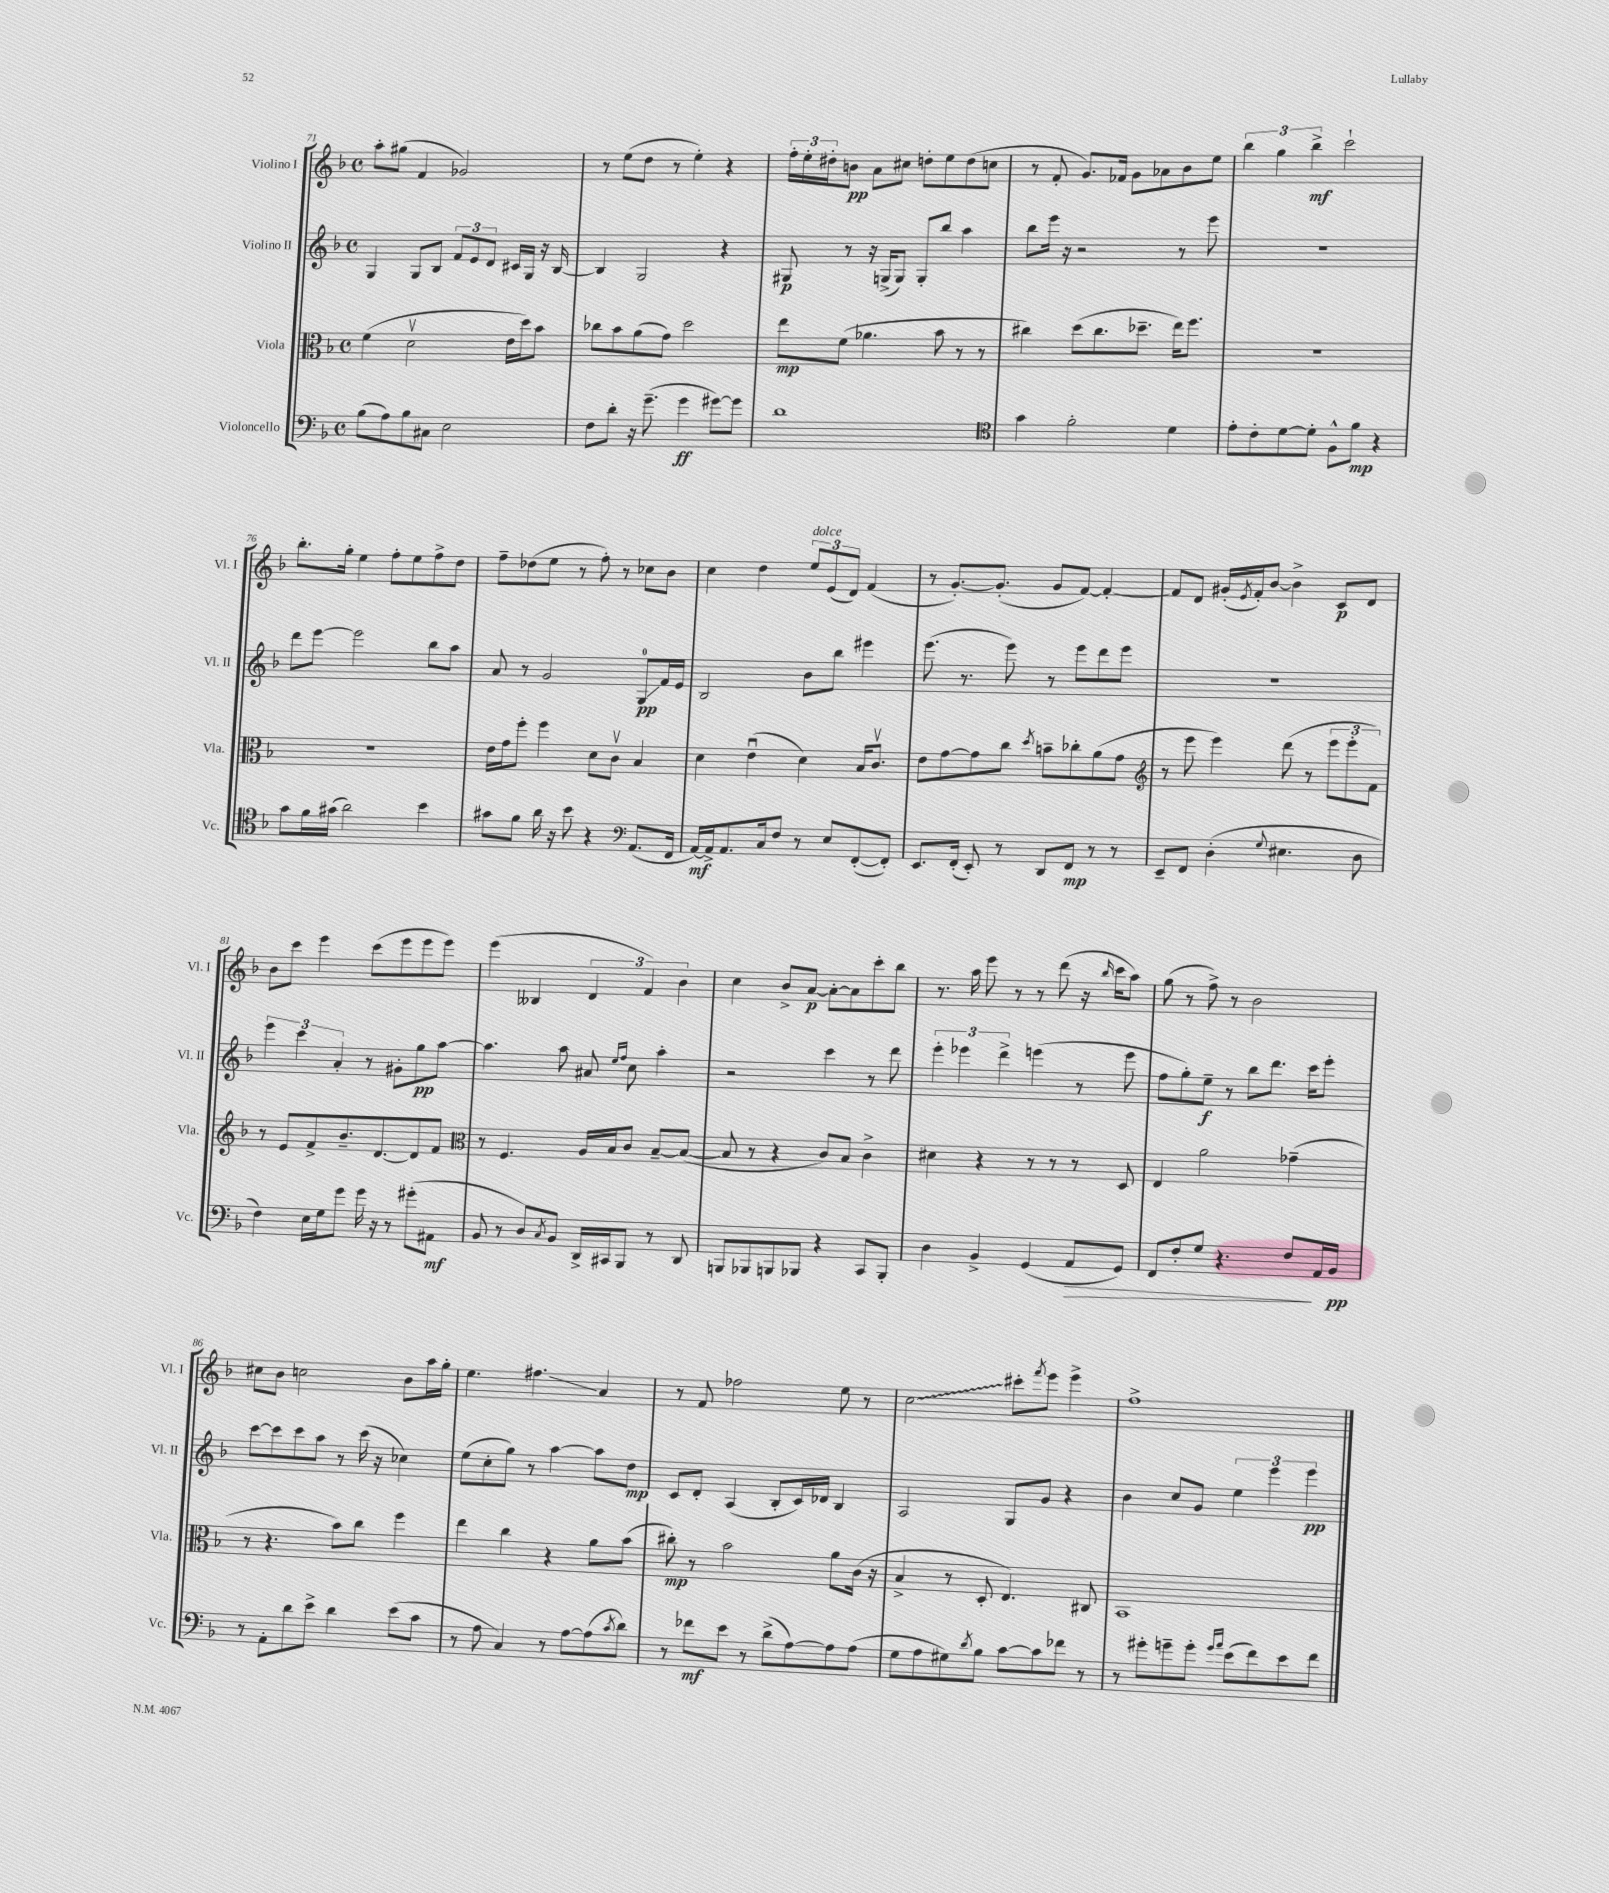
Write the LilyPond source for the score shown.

<<
\new StaffGroup <<
\new Staff = "s0" \with { instrumentName = "Violino I" shortInstrumentName = "Vl. I" } {
    \clef treble \key f \major \defaultTimeSignature \time 4/4
    a''8-. gis''8( f'4 ges'2) |
    r8 e''8( d''8 r8 e''4-.) r4 |
    \tuplet 3/2 { f''16-. e''16-. dis''16-. } b'8\pp a'8 cis''8 d''8-. e''8 d''8( c''8 |
    r8 f'8-. g'8.) fes'16 g'8 aes'8 bes'8 e''8 |
    \tuplet 3/2 { bes''4 g''4 bes''4->\mf } c'''2-! |
    bes''8.-. g''16-. e''4 f''8-. e''8 f''8-> d''8 |
    f''8-- des''8( e''8 r8 f''8-.) r8 ces''8 bes'8 |
    c''4 d''4 \tuplet 3/2 { e''8^\markup { \italic "dolce" } e'8( d'8) } f'4( |
    r8 g'8.~-.) g'8.-.( g'8 f'8~) f'4~-. |
    f'8 d'8 gis'16-.( \acciaccatura { e'8 } f'16-.) bes'8~ bes'4-> c'8\p d'8 |
    bes'8 c'''8 e'''4 c'''8( e'''8 e'''8 e'''8) |
    e'''4( beses4 \tuplet 3/2 { d'4 f'4) bes'4 } |
    c''4 bes'8-> a'8~\p a'8~-. a'8 c'''8-. bes''8 |
    r8. a''16 e'''8 r8 r8 d'''8( r16 \grace { bes''16 } c'''16 a''8) |
    g''8( r8 f''8->) r8 bes'2 |
    cis''8 bes'8 c''2 bes'8 a''16 g''16-. |
    e''4. fis''4.\glissando a'4 |
    r8 f'8 fes''2 e''8 r8 |
    \once \override Glissando.style = #'zigzag c''2\glissando cis'''8-. \acciaccatura { f'''8 } e'''8 e'''4-> |
    f''1-> \bar "|." |
}
\new Staff = "s1" \with { instrumentName = "Violino II" shortInstrumentName = "Vl. II" } {
    \clef treble \key f \major \defaultTimeSignature \time 4/4
    g4 g8 bes8 \tuplet 3/2 { f'8 e'8 d'8 } cis'16 g16 r16 bes16~ |
    bes4 g2 r4 |
    gis8\p r8 r16 g16->( g8) g8-. bes''8 a''4 |
    bes''8 e'''16 r16 r2 r8 e'''8 |
    R1 |
    d'''8 e'''8~ e'''2 bes''8 a''8 |
    a'8 r8 g'2 g8-0\glissando\pp f'16 e'16 |
    bes2 bes'8 bes''8 eis'''4 |
    e'''8.( r8. e'''8) r8 e'''8 d'''8 e'''8 |
    R1 |
    \tuplet 3/2 { e'''4 c'''4 a'4-. } r8 gis'8-. g''8\pp a''8~ |
    a''4. a''8 ais'8 \grace { e''16 f''16 } c''8 a''4-. |
    r2 c'''4 r8 d'''8 |
    \tuplet 3/2 { e'''4-. ees'''4 d'''4-> } e'''4( r8 e'''8 |
    f''8 g''8-.) e''8--\f r8 bes''8 d'''8. c'''16 e'''8-. |
    c'''8~ c'''8 c'''8 a''8 r8 c'''16( r16 ces''4) |
    e''8( c''8-. g''8) r8 a''4~ a''8 d''8\mp |
    c'8 d'8-. a4( bes8-. c'16) des'16 bes4 |
    a2 g8 g'8 r4 |
    bes'4 c''8 g'8 \tuplet 3/2 { e''4 e'''4 e'''4\pp } \bar "|." |
}
\new Staff = "s2" \with { instrumentName = "Viola" shortInstrumentName = "Vla." } {
    \clef alto \key f \major \defaultTimeSignature \time 4/4
    f'4( d'2\upbow e'16 d''16) bes'8 |
    ces''8 bes'8 a'8( g'8) d''2 |
    e''8\mp f'8( aes'4. bes'8 r8 r8 |
    cis''4) d''8( cis''8. des''8.-- e''16) f''8. |
    R1 |
    R1 |
    e'16 g'16 f''8-. f''4 d'8 c'8\upbow bes4 |
    d'4 e'4\downbow( d'4) bes16 c'8.\upbow |
    e'8 g'8~ g'8 c''8 \acciaccatura { d''8 } b'8-- ces''8-. a'8( g'8 |
    \clef treble r8 e'''8 e'''4) d'''8( r8 \tuplet 3/2 { e'''8 e'''8-. f'8) } |
    r8 e'8 f'8-> bes'8.-- d'8.~ d'8 f'8 |
    \clef alto r8 f4. a16 bes16 c'8 bes8~-- bes8~( |
    bes8 r8 r4 c'8) bes8 c'4-> |
    dis'4 r4 r8 r8 r8 d8 |
    e4 a'2 ges'4--( |
    r8 r4. bes'8) c''8 f''4 |
    e''4 c''4 r4 a'8 bes'8( |
    cis''8-.\mp) r8 bes'2 a'8 c'16( r16 |
    bes4-> r8 d8-. e4.) cis8 |
    bes,1 \bar "|." |
}
\new Staff = "s3" \with { instrumentName = "Violoncello" shortInstrumentName = "Vc." } {
    \clef bass \key f \major \defaultTimeSignature \time 4/4
    bes8( a8) bes8 cis8 e2 |
    f8 d'8-. r16 g'8.--( g'4\ff gis'8~) gis'8 |
    d'1 |
    \clef tenor g'4 f'2-. d'4 |
    e'8-. c'8-. d'8~ d'8-. f8-^ f'8\mp r4 |
    g'8 f'16 gis'16( a'2) bes'4 |
    gis'8 f'8 a'16 r16 bes'8 r4 \clef bass a,8.( f,16 |
    a,16~\mf) a,16-> a,8. c16 f8 r8 e8 f,8~-.( f,8-.) |
    e,8. f,16-.( e,8-.) r8 d,8 f,8\mp r8 r8 |
    e,8-- f,8 d4-.( \appoggiatura { g8 } eis4. d8 |
    f4) e16 g16 g'8 g'16 r16 r8 gis'8-.( ais,8\mf |
    bes,8 r8 d8) \acciaccatura { c8 } bes,8 d,16-> cis,16 bes,,8 r8 d,8 |
    b,,8 bes,,8 b,,8 bes,,8 r4 c,8 bes,,8-. |
    d4 bes,4-> g,4( a,8\> g,8) |
    f,8 f8-. g8 r4. f8\! a,16 bes,16\pp |
    r8 a,8-. d'8 e'8-> d'4 e'8( c'8 |
    r8 a8 c4) r8 a8~ a8( \acciaccatura { c'8 } d'8) |
    r8 fes'8\mf e'8 r8 d'8->( a8~) a8 a8( |
    g8 a8 gis8) \acciaccatura { d'8 } bes8 c'8~ c'8 fes'8 r8 |
    r8 gis'8-. g'8-- g'8-. \grace { g'16 a'16 } e'8( f'8) e'8 f'8 \bar "|." |
}
>>
>>
\layout { \context { \Score currentBarNumber = #71 } }
